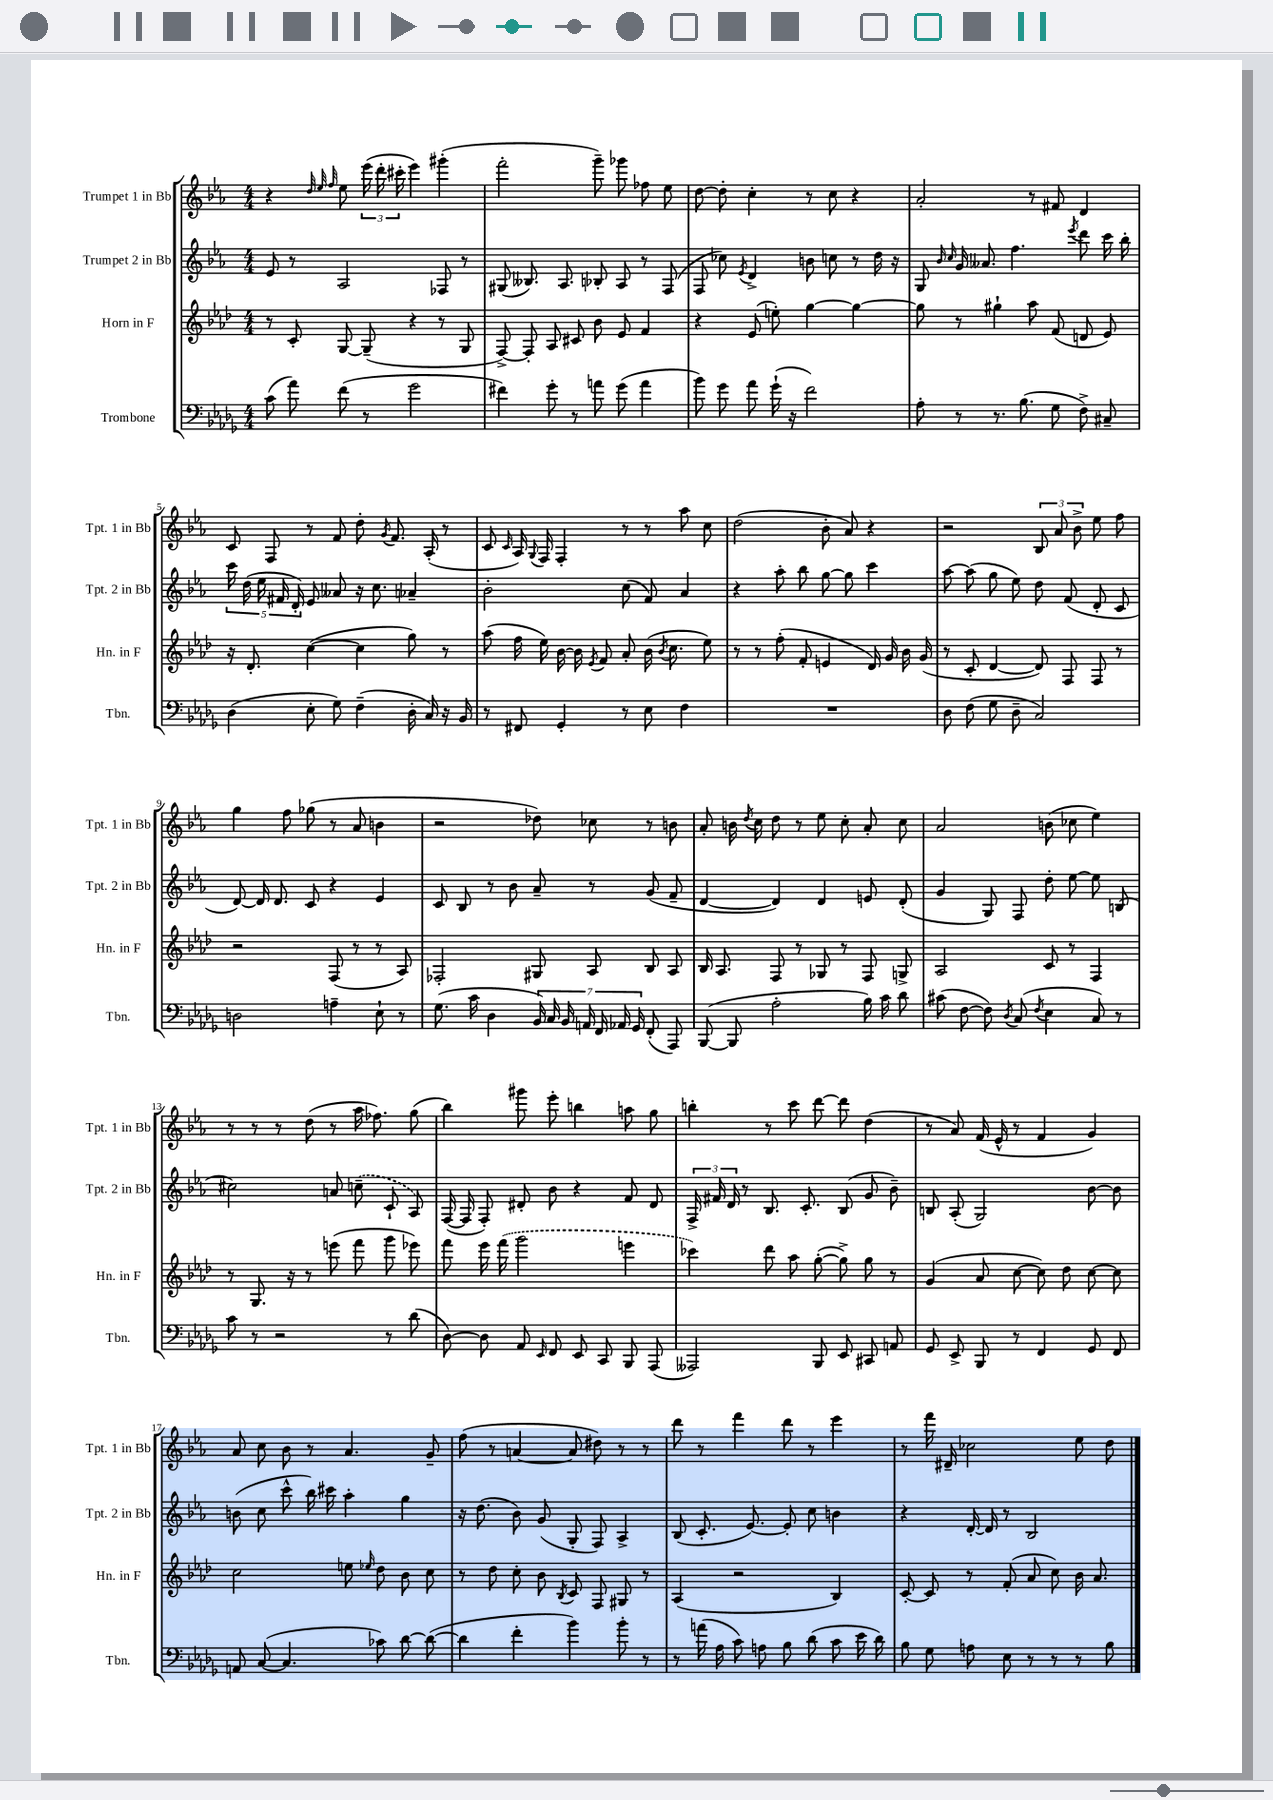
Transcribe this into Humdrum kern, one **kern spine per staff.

**kern	**kern	**kern	**kern
*staff4	*staff3	*staff2	*staff1
*clefF4	*clefG2	*clefG2	*clefG2
*k[b-e-a-d-g-]	*k[b-e-a-d-]	*k[b-e-a-]	*k[b-e-a-]
*M4/4	*M4/4	*M4/4	*M4/4
(8c	8r	8e-	4r
8a-)	8c'	8r	.
.	.	.	32qqdd
.	.	.	32qqee-
.	.	.	32qqff
(8f	[8G	2A-	8ee-
8r	(8G~]	.	(24eee-
.	.	.	24ddd'
.	.	.	24ccc#'
2g-	4r	.	4eee-)
.	8r	8F-	(4ggg#'
.	8G	8r	.
=	=	=	=
4f#)	[8F^)	(8G#	2fff'
.	8F']	8.B--)	.
8g-'	8A-	.	.
.	.	8.A-	.
8r	8c#	.	.
8a	8b-	8B-'	8ggg~)
(8g-	8e-	8A-	8ggg-
4a	4f	8r	8ff-
.	.	(8F	8ee-
=	=	=	=
8b-)	4r	8F	[8dd
8g-	.	8cc-)	8dd']
.	.	8qe-	.
8a-	(8e-	4d^	4cc'
(16g-`	8ee')	.	.
16r	.	.	.
2f)	[4gg	8b	8r
.	.	8cc	8cc
.	4gg_	8r	4r
.	.	16dd	.
.	.	16r	.
=	=	=	=
8A-'	8gg]	8G	2a-'
.	.	16qqb-	.
.	.	16qqcc	.
8r	8r	16g	.
.	.	8.a--	.
8.r	4gg#`	.	.
.	.	4.ff	.
(8.B-	.	.	.
.	8aa-	.	8r
8G-	(8f	.	8f#
.	.	8qeee-	.
8F^)	8d	8ddd	4d
8C#~	8e-)	16ccc	.
.	.	16bb-'	.
=	=	=	=
(4D-	16r	20ccc	8c
.	.	(20dd	.
.	8.d-'	.	.
.	.	20ee-	.
.	.	.	8F
.	.	20f#	.
.	.	20d')	.
8E-'	([4cc	8e-	8r
8G-)	.	8a--	8f
(4F~	4cc]	16r	8dd'
.	.	8.cc	.
.	.	.	8qg
.	.	.	8.f
16D-'	8gg)	4a-~	.
16C)	.	.	(16A-'
16r	8r	.	8r
16BB-	.	.	.
=	=	=	=
8r	(8aa-	2b-'	8c
.	.	.	16qqc
8FF#	16ff	.	16A-)
.	.	.	8qqG
.	16ee-)	.	16F
4GG-'	[16b-	.	4F'
.	16b-]	.	.
.	8qe-	.	.
.	8f	.	.
8r	8a-'	(8cc	8r
8E-	(16b-	8f)	8r
.	8qb-	.	.
.	8.cc	.	.
4F	.	4a-	8aa-
.	8ee-)	.	8cc
=	=	=	=
1r	8r	4r	(2dd
.	8r	.	.
.	(8ff'	8aa-'	.
.	8f'	8bb-	.
.	4e	[8gg	8b-'
.	.	8gg]	8a-)
.	16d-)	4ccc	4r
.	16g	.	.
.	16b-	.	.
.	(16g	.	.
=	=	=	=
8D-	8r	[8aa-	2r
(8F	8c'	(8aa-]	.
8G-	[4d-	8gg	.
8D-~	.	8ee-)	.
2C)	8d-])	8dd	12B-
.	.	.	12a-
.	8F	(8f	.
.	.	.	12b-^
.	8F	8d'	8ee-
.	8r	8c	8ff
=	=	=	=
2D	2r	[8d)	4gg
.	.	16d]	.
.	.	8.d	.
.	.	.	8ff
.	.	8c	(8gg-
4A~	(8F	4r	8r
.	8r	.	8a-
8E-`	8r	4e-	4b
8r	8A-)	.	.
=	=	=	=
(8.G-	2F-'	8c	2r
.	.	8B-	.
16c	.	.	.
4D-	.	8r	.
.	.	8b-	.
28BB-)	8G#	8a-~	8dd-)
28C	.	.	.
28BB-	.	.	.
28AA	.	.	.
.	8A-	8r	8cc-
28FF	.	.	.
28AA-	.	.	.
28GG-	.	.	.
(8FF'	8B-	(8g	8r
8AAA-)	8A-	8f~	8b
=	=	=	=
([8BBB-	16B-	[4d	8a-'
.	8.A-	.	.
8BBB-]	.	.	16b
.	.	.	8qdd
.	.	.	16cc
2A-'	8F	4d])	8dd
.	8r	.	8r
.	8G-	4d	8ee-
.	8r	.	8cc'
16B-)	8F	8e	8a-'
16c	.	.	.
8d-	8G^	(8d'	8cc
=	=	=	=
(8c#	2A-	4g	2a-
[8F	.	.	.
8F])	.	8G)	.
8qD-	.	.	.
(8C	.	8F	.
8qF	.	.	.
4E-	8c	8dd'	(8b
.	8r	[8ee-	8cc-
8C)	4F	8ee-]	4ee-)
8r	.	(8B	.
=	=	=	=
8c	8r	2cc#)	8r
8r	8.G	.	8r
2r	.	.	8r
.	16r	.	.
.	8r	.	(8dd
.	(8eee	8a	8r
.	8fff	(8cc~	16aa-
.	.	.	8.ff-)
8r	8ggg	8c`	.
(8d-	8eee-)	8A-)	(8gg
=	=	=	=
[8D-)	8fff	([16F	4bb-)
.	.	16F]	.
8D-]	16eee-	8F')	.
.	(16fff	.	.
8AA-	2ggg	8d#'	8ggg#
16qqEE-	.	.	.
8FF	.	8b-	8eee-'
8EE-	.	4r	4bb
8CC	.	.	.
8BBB-	4eee	8f	8aa
(8AAA-	.	8d#	8gg
=	=	=	=
2AAA--)	4ccc-)	24F^	4bb'
.	.	24f#	.
.	.	24d	.
.	.	8r	.
.	8ddd-	8.B-	8r
.	8aa-	.	8ccc
.	.	8.c'	.
8BBB-	([8gg'	.	[8ddd
8EE-	8gg^])	(8B-	8ddd]
8CC#	8gg	8g	(4dd
8AA	8r	8b-~)	.
=	=	=	=
8GG-	(4g	8B	8r
8EE-^	.	(8A-'	8a-)
8BBB-	8a-	2G)	(16f
.	.	.	16e-^^
8r	[8cc	.	8r
4FF	8cc])	.	4f
.	8dd-	.	.
8GG-	[8cc	[8b-	4g)
8FF	8cc]	8b-]	.
=	=	=	=
8AA	2cc	(8b	8a-
([8C	.	8cc	8cc
4.C]	.	8ccc^^	8b-
.	.	16bb-)	8r
.	.	16ccc#	.
.	8ee	4aa-'	4.a-
.	16qqee-	.	.
8c-)	8dd-	.	.
[8d-	8b-	4gg	.
(8d-_	8cc	.	8g~
=	=	=	=
4d-]	8r	16r	(8ff
.	.	(8.dd	.
.	8dd-	.	8r
4f'	8cc'	8b-)	[4a
.	8b-	(8g	.
.	8qB-	.	.
4b-)	8c	8G'	8a]
.	8F	8F)	8dd#)
8b-'	8G#	4A-^	8r
8r	8r	.	8r
=	=	=	=
8r	(4A-	(8B-	8ddd
(16a	.	8.c'	8r
16A-	.	.	.
8c)	2r	.	4fff
.	.	[8.e-)	.
8A	.	.	.
8B-	.	8e-']	8ddd
(8d-	.	8cc	8r
8c	4B-)	4b	4eee-
16e-	.	.	.
16d-)	.	.	.
=	=	=	=
8B-	[8c'	4r	8r
8G-	8c]	.	16fff
.	.	.	16d#~
8A	8r	[16d'	2cc-
.	.	16d]	.
8E-	(8f'	8r	.
8r	8a-	2B-	.
8r	8cc)	.	.
8r	16b-	.	8ee-
.	8.a-	.	.
8B-	.	.	8dd
==	==	==	==
*-	*-	*-	*-
